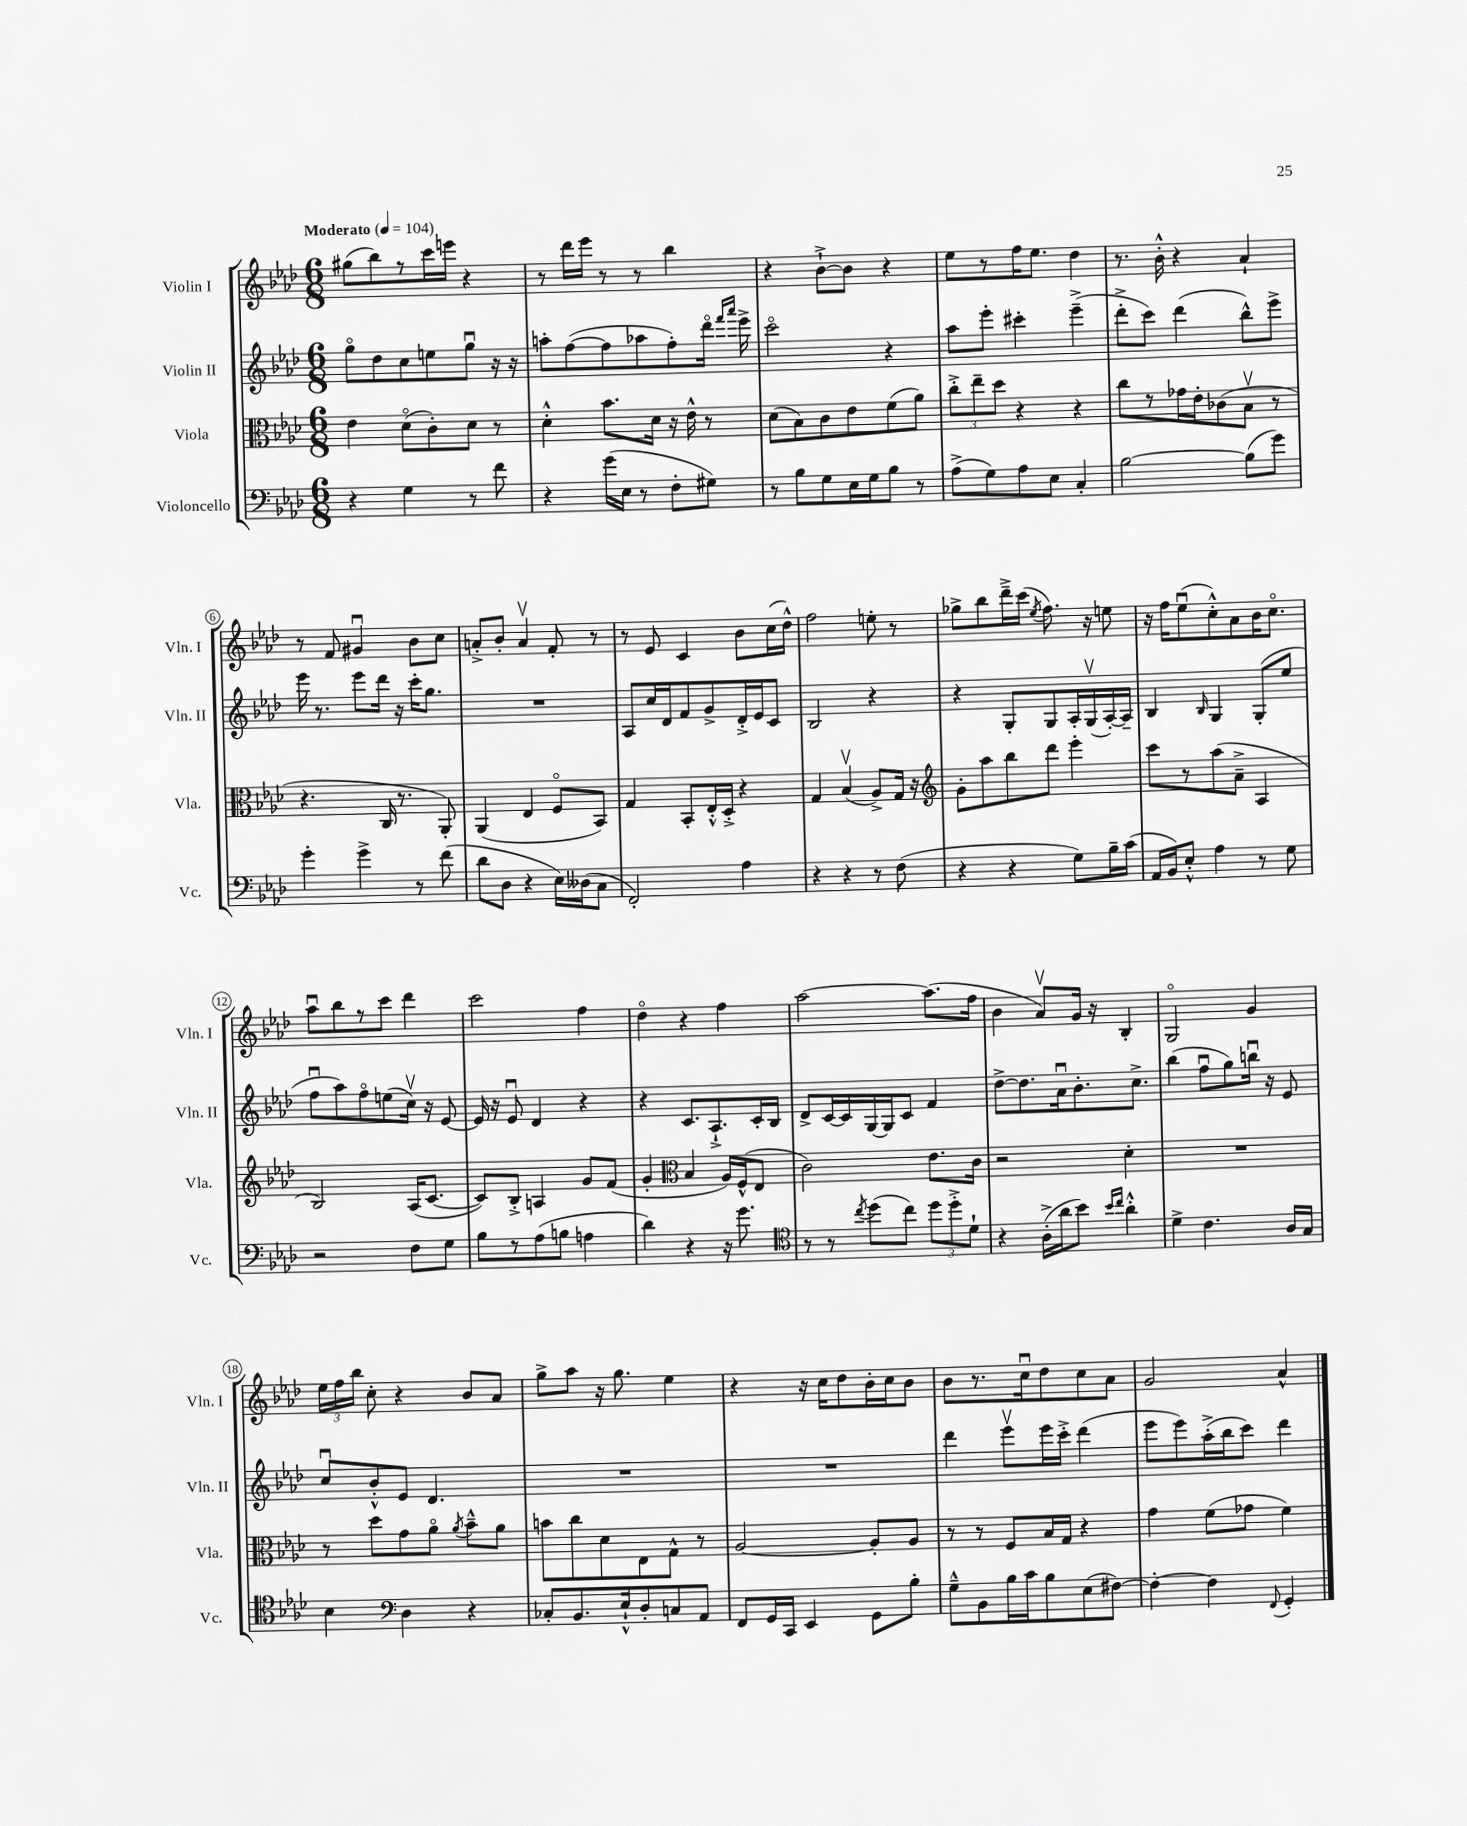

**kern	**kern	**kern	**kern
*staff4	*staff3	*staff2	*staff1
*clefF4	*clefC3	*clefG2	*clefG2
*k[b-e-a-d-]	*k[b-e-a-d-]	*k[b-e-a-d-]	*k[b-e-a-d-]
*M6/8	*M6/8	*M6/8	*M6/8
*MM104	*MM104	*MM104	*MM104
4r	4e-	8ggo	(8gg#
.	.	8dd-	8bb-)
4G	(8d-o	8cc	8r
.	8c')	8ee	16ccc
.	.	.	16eee
8r	8d-	8ggu	4r
8f	8r	16r	.
.	.	16r	.
=	=	=	=
4r	4d-'^^	8aa'	8r
.	.	([8ff	16ddd-
.	.	.	16eee-
(16g	8.b-	8ff]	8r
16E-	.	.	.
8r	.	8aa-	8r
.	16d-	.	.
8F'	16r	8ff')	4bb-
.	16e-^^	.	.
8G#)	8r	16ddd-o	.
.	.	16qqfff	.
.	.	16qqaaa-	.
.	.	16eee-^	.
=	=	=	=
8r	(8d-	2ccco	4r
8B-	8B-)	.	.
8G	8c	.	[8b-`^
16E-	8e-	.	8b-]
16G	.	.	.
8B-	(8f	4r	4r
8r	8a-)	.	.
=	=	=	=
(8A-^	12cc'^	8aa-	8ee-
.	12ee-~	.	.
8G)	.	8eee-'	8r
.	12dd-	.	.
8A-	4r	4ccc#'	16ff
.	.	.	8.ee-
8E-	.	.	.
4C'	4r	(4eee-~^	4dd-
=	=	=	=
[2B-	8cc	8ddd-'^	8.r
.	8r	8ccc)	.
.	.	.	16b-'^^
.	16g-	(4ddd-	4r
.	16e-'	.	.
.	(8c-	.	.
(8B-]	8B-v	8bb-^^)	4a-`
8g)	8r	8eee-^	.
=	=	=	=
4g'	4.r	16eee-	8r
.	.	8.r	.
.	.	.	8f
4g^	.	8eee-	4g#u
.	16C	16ddd-	.
.	8.r	16r	.
8r	.	16ccc'	8b-
.	.	8.gg	.
(8f	8AA-')	.	8cc
=	=	=	=
8d-	(4AA-	2.r	8a'^
8D-	.	.	8b-'
4r	4E-	.	4av
16E-)	8Fo	.	8f'
(16D--	.	.	.
8C	8BB-)	.	8r
=	=	=	=
2FF')	4G	8A-	8r
.	.	16cc	8e-
.	.	16d-	.
.	8BB-'	8f	4c
.	16E-'^^	8g^	.
.	16D-'^	.	.
4A-	4r	16d-'^	8b-
.	.	16e-	.
.	.	8c	(16cc
.	.	.	16dd-^^)
=	=	=	=
4r	4G	2B-	2ff
4r	(4B-v	.	.
8r	8A-^)	4r	8ee'
(8F	16G	.	8r
.	16r	.	.
=	=	=	=
*	*clefG2	*	*
4r	8g'	4r	8gg-^
.	8aa-	.	8bb-
4r	8bb-	8G'	16ddd-~^
.	.	.	(16ccc
.	.	.	8qee-
.	8ddd-	8G	8.ff)
8G)	4eee-'	16A-'	.
.	.	(16Gv	16r
16B-~	.	[16A-')	8ee
(16c	.	16A-~]	.
=	=	=	=
16AA-	8ccc	4B-	16r
16BB-)	.	.	16ff
8E-'^^	8r	.	(8ee-u
.	.	16qqB-	.
4A-	(8aa-	4G	8cc'^^)
.	8a-~^	.	8a-
8r	4A-	(8G'	16b-
.	.	.	8.cco
8G	.	8ee-	.
=	=	=	=
2r	2B-)	8ffu	8aa-u
.	.	8aa-)	8bb-
.	.	8ffo	8r
.	.	(8ee	8ccc
8F	(16A-	16ccv)	4ddd-
.	[8.c	16r	.
8G	.	[8e-	.
=	=	=	=
8B-	8c])	16e-]	2ccc
.	.	16r	.
8r	8B-'^	8e-u	.
(8A-	4A	4d-	.
8B	.	.	.
4A	8g	4r	4ff
.	(8f	.	.
=	=	=	=
4d-)	4g'	4r	4dd-o
*	*clefC3	*	*
4r	4B-	8.c	4r
.	.	8.A-`^	.
16r	16A-)	.	4ff
8.g	(16F^^	.	.
.	8E-	16c'	.
.	.	16B-	.
=	=	=	=
*clefC4	*	*	*
8r	2c)	8d-^	[2aa-
8r	.	[16c	.
.	.	16c]	.
8qcc	.	.	.
(8dd-	.	[16G	.
.	.	16G]	.
8cc)	.	8c	.
12dd-	8.e-	4f	(8.aa-]
12dd-'^	.	.	.
12d-`	.	.	.
.	16c	.	16ff
=	=	=	=
4r	2r	[8dd-^	4b-
.	.	8.dd-]	.
(16A-'^	.	.	8a-v)
16a-	.	16a-u	.
8b-)	.	8.b-'	16g
.	.	.	16r
16qqb-	.	.	.
16qqcc	.	.	.
4a-'^^	4d-'	.	4B-'
.	.	8.cc^	.
=	=	=	=
4d-^	2.r	(4bb-	2Go
4.c	.	8ffu	.
.	.	8gg)	.
.	.	16bbu	4g
.	.	16r	.
16A-	.	8e-	.
16G	.	.	.
=	=	=	=
4B-	8r	8ccu	24ee-
.	.	.	24ff
.	.	.	24bb-
.	8dd-	8b-'^^	8cc'
*clefF4	*	*	*
4D-	8g	8e-	4r
.	8a-o	4.d-	.
.	8qa-	.	.
4r	8b-~^^	.	8b-
.	8a-	.	8a-
=	=	=	=
8C-'	8b	2.r	8gg^
8.BB-	8cc	.	8aa-
.	8d-	.	16r
16E-`^^	.	.	8.gg
8D-'	8E-	.	.
8C	8G^^	.	4ee-
8AA-	8r	.	.
=	=	=	=
8FF	[2A-	2.r	4r
16GG	.	.	.
16CC	.	.	.
4EE-	.	.	16r
.	.	.	16cc
.	.	.	8dd-
8GG	8A-']	.	16b-'
.	.	.	16cc
8B-'	8A-	.	8b-
=	=	=	=
8G~^^	8r	4ddd-	8b-
8BB-	8r	.	8.r
16B-	8F	8eee-v	.
16c	.	.	16ccu
8B-	16B-	16eee-	8dd-
.	16G	16ccc'^	.
(8E-	4r	(4ddd-	8cc
[8F#)	.	.	8a-
=	=	=	=
4F#'_	4g	8eee-	2g
.	.	8eee-)	.
4F#]	(8f	(16aa-'^	.
.	.	16bb-	.
.	8g-	8ccc)	.
8qqFF	.	.	.
4GG'	4f)	4ddd-	4a-^^
==	==	==	==
*-	*-	*-	*-
